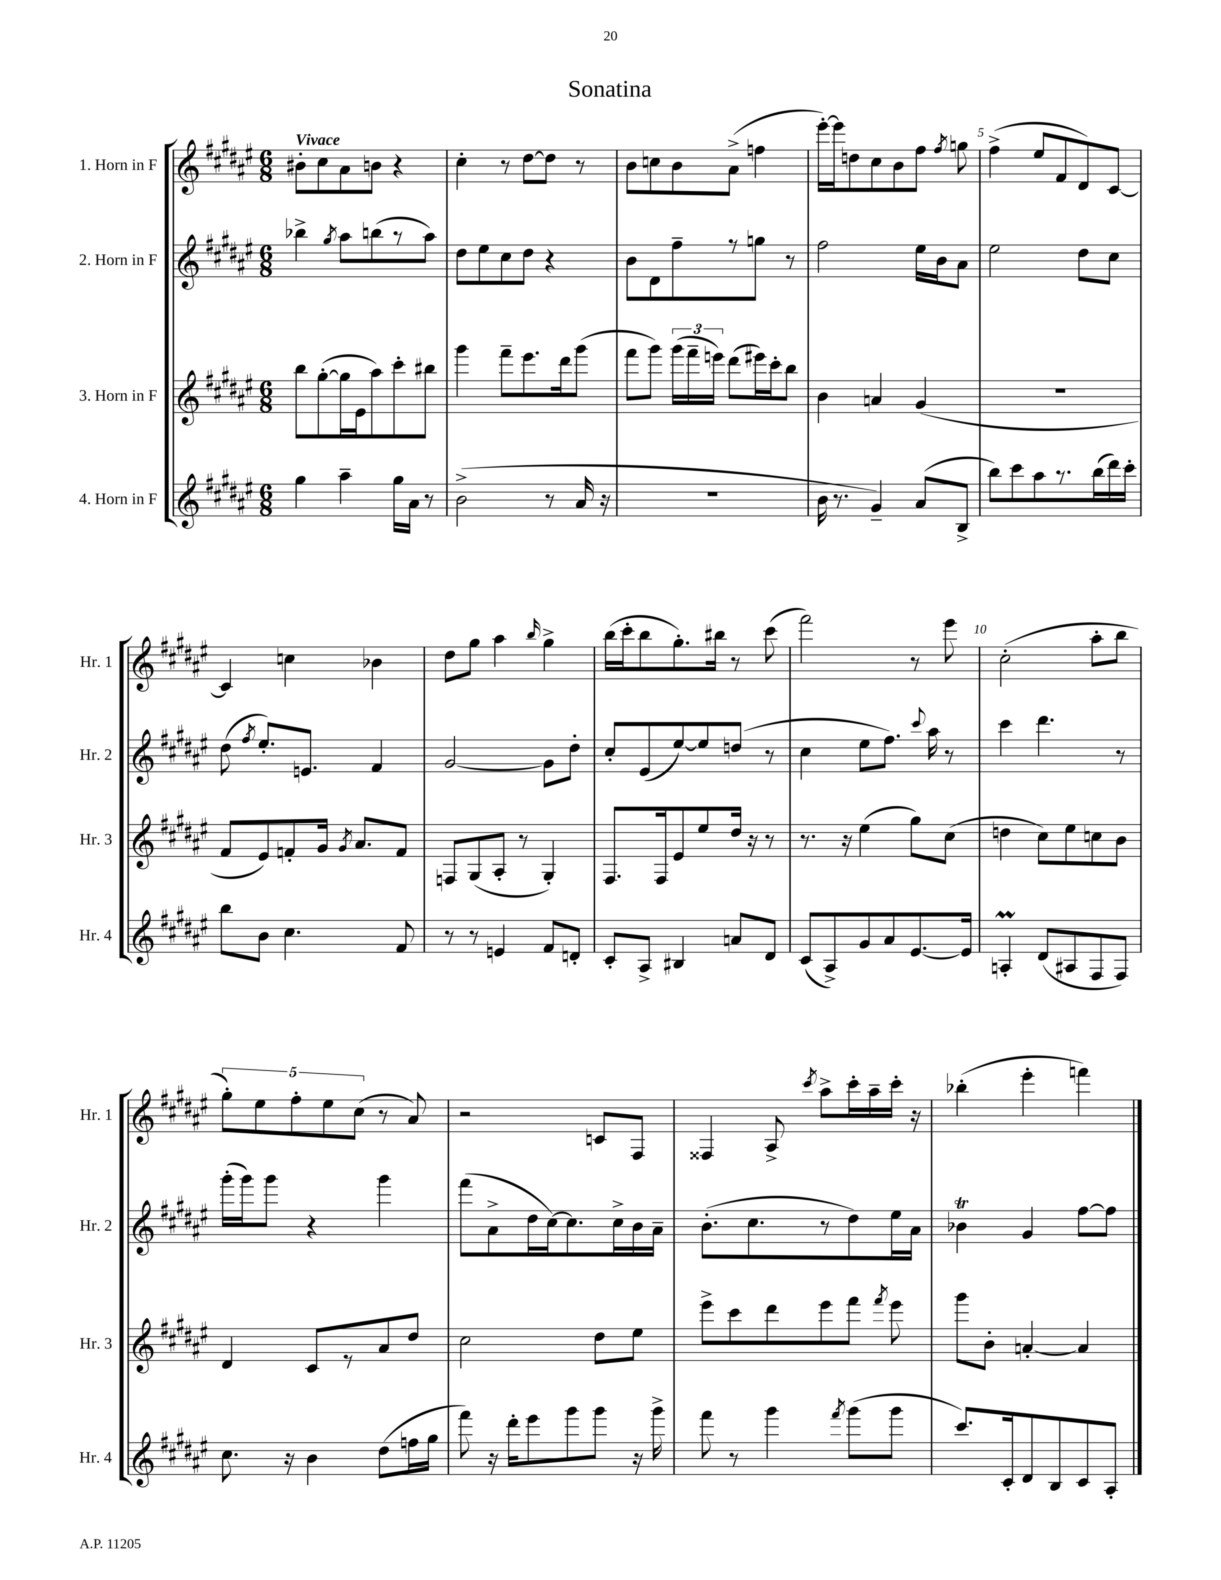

**kern	**kern	**kern	**kern
*part4	*part3	*part2	*part1
*staff4	*staff3	*staff2	*staff1
*I"4. Horn in F	*I"3. Horn in F	*I"2. Horn in F	*I"1. Horn in F
*I'Hr. 4	*I'Hr. 3	*I'Hr. 2	*I'Hr. 1
*clefG2	*clefG2	*clefG2	*clefG2
*k[f#c#g#d#a#e#]	*k[f#c#g#d#a#e#]	*k[f#c#g#d#a#e#]	*k[f#c#g#d#a#e#]
*M6/8	*M6/8	*M6/8	*M6/8
=1	=1	=1	=1
!	!	!	!LO:TX:a:B:t=Vivace
4gg#\	8bb\L	4bb-X^\	8b#X'\L
.	([8gg#'\	.	8cc#\
.	.	8qgg#/	.
4aa#~\	16gg#\L]	8aa#\L	8a#\
.	16e#\J	.	.
.	8aa#\)	(8bbn\	8bn\J
16gg#\LL	8ccc#'\	8r	4r
16a#\JJ	.	.	.
8r	8bb#X\J	8aa#\J)	.
=2	=2	=2	=2
(2b^\	4ggg#\	8dd#\L	4cc#'\
.	.	8ee#\	.
.	8fff#~\L	8cc#\	8r
.	8.eee#\	8dd#\J	[8dd#\L
8r	.	4r	8dd#\J]
.	16ddd#\k	.	.
16a#/	(8ggg#\J	.	8r
16r	.	.	.
=3	=3	=3	=3
2.r	8fff#\L	8b\L	8b\L
.	8ggg#\J)	8d#\	8ccn\
.	(24ggg#\LL	8ff#~\	8b\
.	24fff#~\	.	.
.	24eeen\JJ)	.	.
.	(8ddd#\L	8r	(8a#^\J
.	16eee#X\L)	8ggn\J	4ffn\
.	16ccc#'\J	.	.
.	8bb\J	8r	.
=4	=4	=4	=4
16b\	4b\	2ff#\	[16eee#'\LL)
8.r	.	.	16eee#\J]
.	.	.	8ddn\
4g#~/)	4an/	.	8cc#\
.	.	.	8b\
(8a#/L	(4g#/	16ee#\LL	8ff#\J
.	.	16b\J	.
.	.	.	8qff#/
8B^/J	.	8a#\J	8ggn\
=5	=5	=5	=5
8bb\L)	2.r	2ee#\	(4ff#^\
8ccc#\	.	.	.
8aa#\	.	.	8ee#/L
8.r	.	.	8f#/
.	.	8dd#\L	8d#/)
(16bb\L	.	.	.
16ddd#\)	.	8cc#\J	[8c#/J
16ccc#'\JJ	.	.	.
!!LO:LB:g=z
=6	=6	=6	=6
8bb\L	8f#/L	(8dd#\	4c#/]
.	.	8qff#/	.
8b\J	8e#/)	8.ee#'/L)	.
4.cc#\	8fn'/	.	4ccn\
.	.	8.en/J	.
.	16g#/Jk	.	.
.	8qg#/	.	.
.	8.a#/L	.	.
.	.	4f#/	4b-X\
8f#/	8f/J	.	.
=7	=7	=7	=7
8r	8Fn/L	[2g#/	8dd#\L
8r	(8G#/	.	8gg#\J
4en/	8A#'/J	.	4aa#\
.	8r	.	.
.	.	.	16qqbb/
8f#/L	4G#'/)	8g#\L]	4gg#^\
8dn'/J	.	8dd#'\J	.
=8	=8	=8	=8
8c#'/L	8.F#/L	8cc#'/L	(16bb\LL
.	.	.	16ccc#'\J
8A#^/J	.	(8e#/	8bb\
.	16F#/k	.	.
4B#X/	8e#/	[8ee#/)	8.gg#'\)
.	8ee#/	8ee#/]	.
.	.	.	16bb#X\Jk
8an/L	16dd#/Jk	(8ddn/J	8r
.	16r	.	.
8d#/J	8r	8r	(8ccc#\
=9	=9	=9	=9
(8c#/L	8.r	4cc#\	2fff#\)
8A#^/)	.	.	.
.	16r	.	.
8g#/	(4ee#\	8ee#\L	.
8a#/	.	8.ff#\J)	.
[8.e#/	8gg#\L)	.	8r
.	.	8qqccc#/	.
.	.	16aa#\	.
.	(8cc#\J	8r	8eee#\
16e#/Jk]	.	.	.
=10	=10	=10	=10
4AnM'/	4ddn\	4ccc#\	(2cc#'\
(8d#/L	8cc#\L)	4.ddd#\	.
8A#X/	8ee#\	.	.
8F#/	8ccn\	.	8aa#'\L
8F#/J)	8b\J	8r	8bb\J
!!LO:LB:g=z
=11	=11	=11	=11
8.cc#\	4d#/	(16ggg#'\LL	10gg#'\L)
.	.	16ggg#\J)	.
.	.	.	10ee#\
.	.	8ggg#\J	.
16r	.	.	.
.	.	.	10ff#'\
4b\	8c#/L	4r	.
.	.	.	10ee#\
.	8r	.	.
.	.	.	(10cc#\J
(8dd#\L	8a#/	4ggg#\	8r
16ffn\L	8dd#/J	.	8a#/)
16gg#\JJ	.	.	.
=12	=12	=12	=12
8fff#\)	2cc#\	(8fff#\L	2r
16r	.	8a#^\	.
16ddd#'\KL	.	.	.
8eee#\	.	16dd#\L	.
.	.	[16cc#\J)	.
8ggg#\	.	8.cc#\]	.
8ggg#\J	8dd#\L	.	8cn/L
.	.	16cc#^\L	.
16r	8ee#\J	16b\	8F#/J
16ggg#^\	.	16a#~\JJ	.
=13	=13	=13	=13
8fff#\	8eee#^\L	(8.b'\L	4F##X/
8r	8ccc#\	.	.
.	.	8.cc#\	.
4ggg#\	8ddd#\	.	8A#^/
.	.	.	8qccc#/
.	8eee#\	8r	8aa#^\L
8qfff#/	.	.	.
(8ggg#\L	8fff#\J	8dd#\)	16ccc#'\L
.	.	.	16aa#~\
.	8qfff#/	.	.
8ggg#\J	8eee#\	16ee#\L	16ccc#'\JJ
.	.	16a#\JJ	16r
=14	=14	=14	=14
8.ccc#/L)	8ggg#\L	4b-XT\	(4bb-X'\
.	8b'\J	.	.
16c#'/k	.	.	.
8d#/	[4an'/	4g#/	4eee#'\
8B/	.	.	.
8c#/	4a/]	[8ff#\L	4fffn\)
8A#'/J	.	8ff#\J]	.
==	==	==	==
*-	*-	*-	*-
